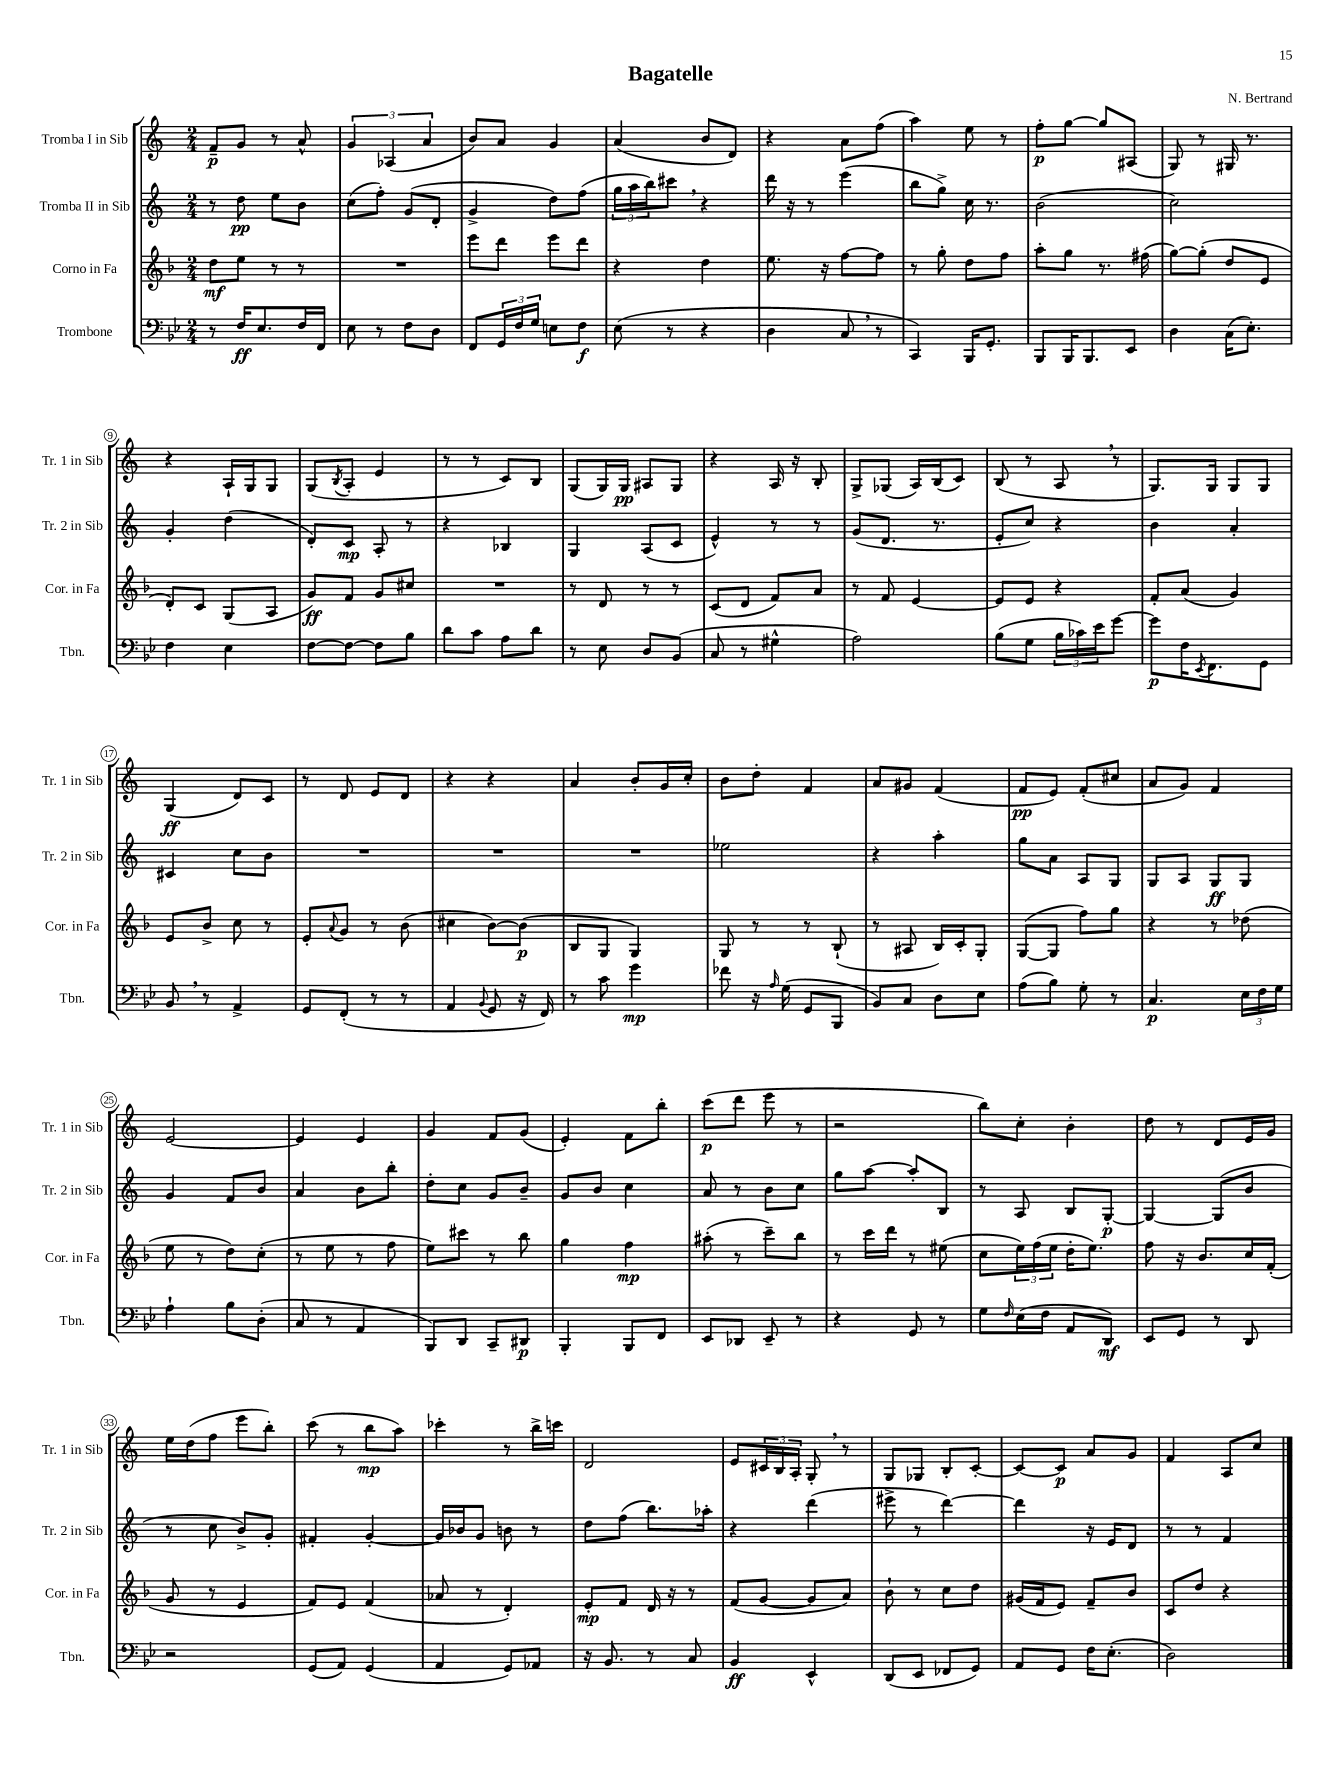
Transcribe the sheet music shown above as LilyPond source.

\header { title = "Bagatelle" composer = "N. Bertrand" }
<<
\new StaffGroup <<
\new Staff = "s0" \with { instrumentName = "Tromba I in Sib" shortInstrumentName = "Tr. 1 in Sib" } {
    \clef treble \key c \major \numericTimeSignature \time 2/4
    f'8--\p g'8 r8 a'8-^ |
    \tuplet 3/2 { g'4 aes4( a'4 } |
    b'8) a'8 g'4 |
    a'4( b'8 d'8) |
    r4 a'8 f''8( |
    a''4) e''8 r8 |
    f''8-.\p g''8~ g''8 ais8( |
    g8) r8 gis16 r8. |
    r4 a16-! g16 g8 |
    g8( \acciaccatura { b8 } a8-. e'4 |
    r8 r8 c'8) b8 |
    g8( g16) g16\pp ais8 g8 |
    r4 a16 r16 b8-. |
    g8-> ges8( a16) b16( c'8) |
    b8( r8 a8 \breathe r8 |
    g8.) g16 g8 g8 |
    g4\ff( d'8) c'8 |
    r8 d'8 e'8 d'8 |
    r4 r4 |
    a'4 b'8-. g'16 c''16-. |
    b'8 d''8-. f'4 |
    a'8 gis'8 f'4( |
    f'8\pp e'8) f'8-.( cis''8 |
    a'8 g'8) f'4 |
    e'2~ |
    e'4 e'4 |
    g'4 f'8 g'8( |
    e'4-.) f'8 b''8-. |
    c'''8\p( d'''8 e'''8 r8 |
    r2 |
    b''8) c''8-. b'4-. |
    d''8 r8 d'8 e'16 g'16 |
    e''16 d''16( f''8 e'''8 b''8-.) |
    c'''8( r8 b''8\mp a''8) |
    ces'''4-. r8 b''16-> c'''16 |
    d'2 |
    e'8 \tuplet 3/2 { cis'16 b16 a16-. } g8-. \breathe r8 |
    g8 ges8 b8-. c'8~-. |
    c'8~ c'8\p a'8 g'8 |
    f'4 a8 c''8 \bar "|." |
}
\new Staff = "s1" \with { instrumentName = "Tromba II in Sib" shortInstrumentName = "Tr. 2 in Sib" } {
    \clef treble \key c \major \numericTimeSignature \time 2/4
    r8 d''8\pp e''8 b'8 |
    c''8( f''8-.) g'8( d'8-. |
    g'4-> d''8) f''8( |
    \tuplet 3/2 { g''16 a''16 b''16) } cis'''8 \breathe r4 |
    d'''16 r16 r8 e'''4( |
    b''8 g''8->) c''16 r8. |
    b'2( |
    c''2) |
    g'4-. d''4( |
    d'8-.) c'8\mp a8-. r8 |
    r4 bes4 |
    g4 a8( c'8 |
    e'4-^) r8 r8 |
    g'8( d'8. r8. |
    e'8-. c''8) r4 |
    b'4 a'4-. |
    cis'4 c''8 b'8 |
    R2 |
    R2 |
    R2 |
    ees''2 |
    r4 a''4-. |
    g''8 a'8 a8 g8 |
    g8 a8 g8\ff g8 |
    g'4 f'8 b'8 |
    a'4 b'8 b''8-. |
    d''8-. c''8 g'8 b'8-- |
    g'8 b'8 c''4 |
    a'8 r8 b'8 c''8 |
    g''8 a''8~ a''8-. b8 |
    r8 a8 b8 g8~-.\p |
    g4~ g8( b'8 |
    r8 c''8 b'8->) g'8-. |
    fis'4-. g'4~-. |
    g'16 bes'16 g'8 b'8 r8 |
    d''8 f''8( b''8.) aes''16-. |
    r4 d'''4( |
    eis'''8-> r8 d'''4~) |
    d'''4 r16 e'16 d'8 |
    r8 r8 f'4 \bar "|." |
}
\new Staff = "s2" \with { instrumentName = "Corno in Fa" shortInstrumentName = "Cor. in Fa" } {
    \clef treble \key f \major \numericTimeSignature \time 2/4
    d''8\mf e''8 r8 r8 |
    R2 |
    e'''8 d'''8 e'''8 d'''8 |
    r4 d''4 |
    e''8. r16 f''8~ f''8 |
    r8 g''8-. d''8 f''8 |
    a''8-. g''8 r8. fis''16( |
    g''8~) g''8-.( d''8 e'8 |
    d'8-.) c'8 g8( a8 |
    g'8\ff) f'8 g'8 cis''8 |
    R2 |
    r8 d'8 r8 r8 |
    c'8( d'8 f'8) a'8 |
    r8 f'8 e'4~ |
    e'8 e'8 r4 |
    f'8-. a'8( g'4) |
    e'8 bes'8-> c''8 r8 |
    e'8-. \appoggiatura { a'8 } g'8 r8 bes'8( |
    cis''4 bes'8~) bes'8\p( |
    bes8 g8 g4) |
    g8 r8 r8 bes8-!( |
    r8 ais8 bes16) c'16-. g8-. |
    g8~( g8 f''8) g''8 |
    r4 r8 des''8( |
    e''8 r8 d''8) c''8-.( |
    r8 e''8 r8 f''8 |
    e''8) cis'''8 r8 bes''8 |
    g''4 f''4\mp |
    ais''8-.( r8 c'''8--) bes''8 |
    r8 c'''16 d'''16 r8 eis''8( |
    c''8 \tuplet 3/2 { e''16) f''16( e''16 } d''16-. e''8.) |
    f''8 r16 bes'8. c''16 f'16-.( |
    g'8 r8 e'4 |
    f'8) e'8 f'4( |
    aes'8 r8 d'4-.) |
    e'8-.\mp f'8 d'16 r16 r8 |
    f'8( g'8~ g'8 a'8) |
    bes'8-! r8 c''8 d''8 |
    gis'16( f'16 e'8) f'8-- bes'8 |
    c'8 d''8 r4 \bar "|." |
}
\new Staff = "s3" \with { instrumentName = "Trombone" shortInstrumentName = "Tbn." } {
    \clef bass \key bes \major \numericTimeSignature \time 2/4
    r8 f16\ff ees8. f16 f,16 |
    ees8 r8 f8 d8 |
    f,8 \tuplet 3/2 { g,16 f16 g16 } e8 f8\f |
    ees8( r8 r4 |
    d4 c8 \breathe r8 |
    c,4) bes,,16 g,8.-. |
    bes,,8 bes,,16 bes,,8. ees,8 |
    d4 c16( ees8.-.) |
    f4 ees4 |
    f8~ f8~ f8 bes8 |
    d'8 c'8 a8 d'8 |
    r8 ees8 d8 bes,8( |
    c8 r8 gis4-^ |
    a2) |
    bes8( g8 \tuplet 3/2 { bes16 ces'16) ees'16 } g'8~ |
    g'8\p f16 \acciaccatura { ees,8 } f,8. g,8 |
    bes,8 \breathe r8 a,4-> |
    g,8 f,8-.( r8 r8 |
    a,4 \appoggiatura { bes,8 } g,8 r16 f,16) |
    r8 c'8 g'4\mp |
    fes'8 r16 \grace { a16 } g16( g,8 bes,,8 |
    bes,8) c8 d8 ees8 |
    a8( bes8) g8-. r8 |
    c4.\p \tuplet 3/2 { ees16 f16 g16 } |
    a4-! bes8 d8-.( |
    c8 r8 a,4 |
    bes,,8) d,8 c,8-- dis,8\p |
    bes,,4-. bes,,8 f,8 |
    ees,8 des,8 ees,8-- r8 |
    r4 g,8 r8 |
    g8 \grace { f16 } ees16( f16 a,8 d,8\mf) |
    ees,8 g,8 r8 d,8 |
    r2 |
    g,8( a,8) g,4( |
    a,4 g,8) aes,8 |
    r16 bes,8. r8 c8 |
    bes,4\ff ees,4-^ |
    d,8( ees,8 fes,8 g,8) |
    a,8 g,8 f16 ees8.-.( |
    d2) \bar "|." |
}
>>
>>
\layout { \context { \Score \override BarNumber.stencil = #(make-stencil-circler 0.1 0.3 ly:text-interface::print) } }
